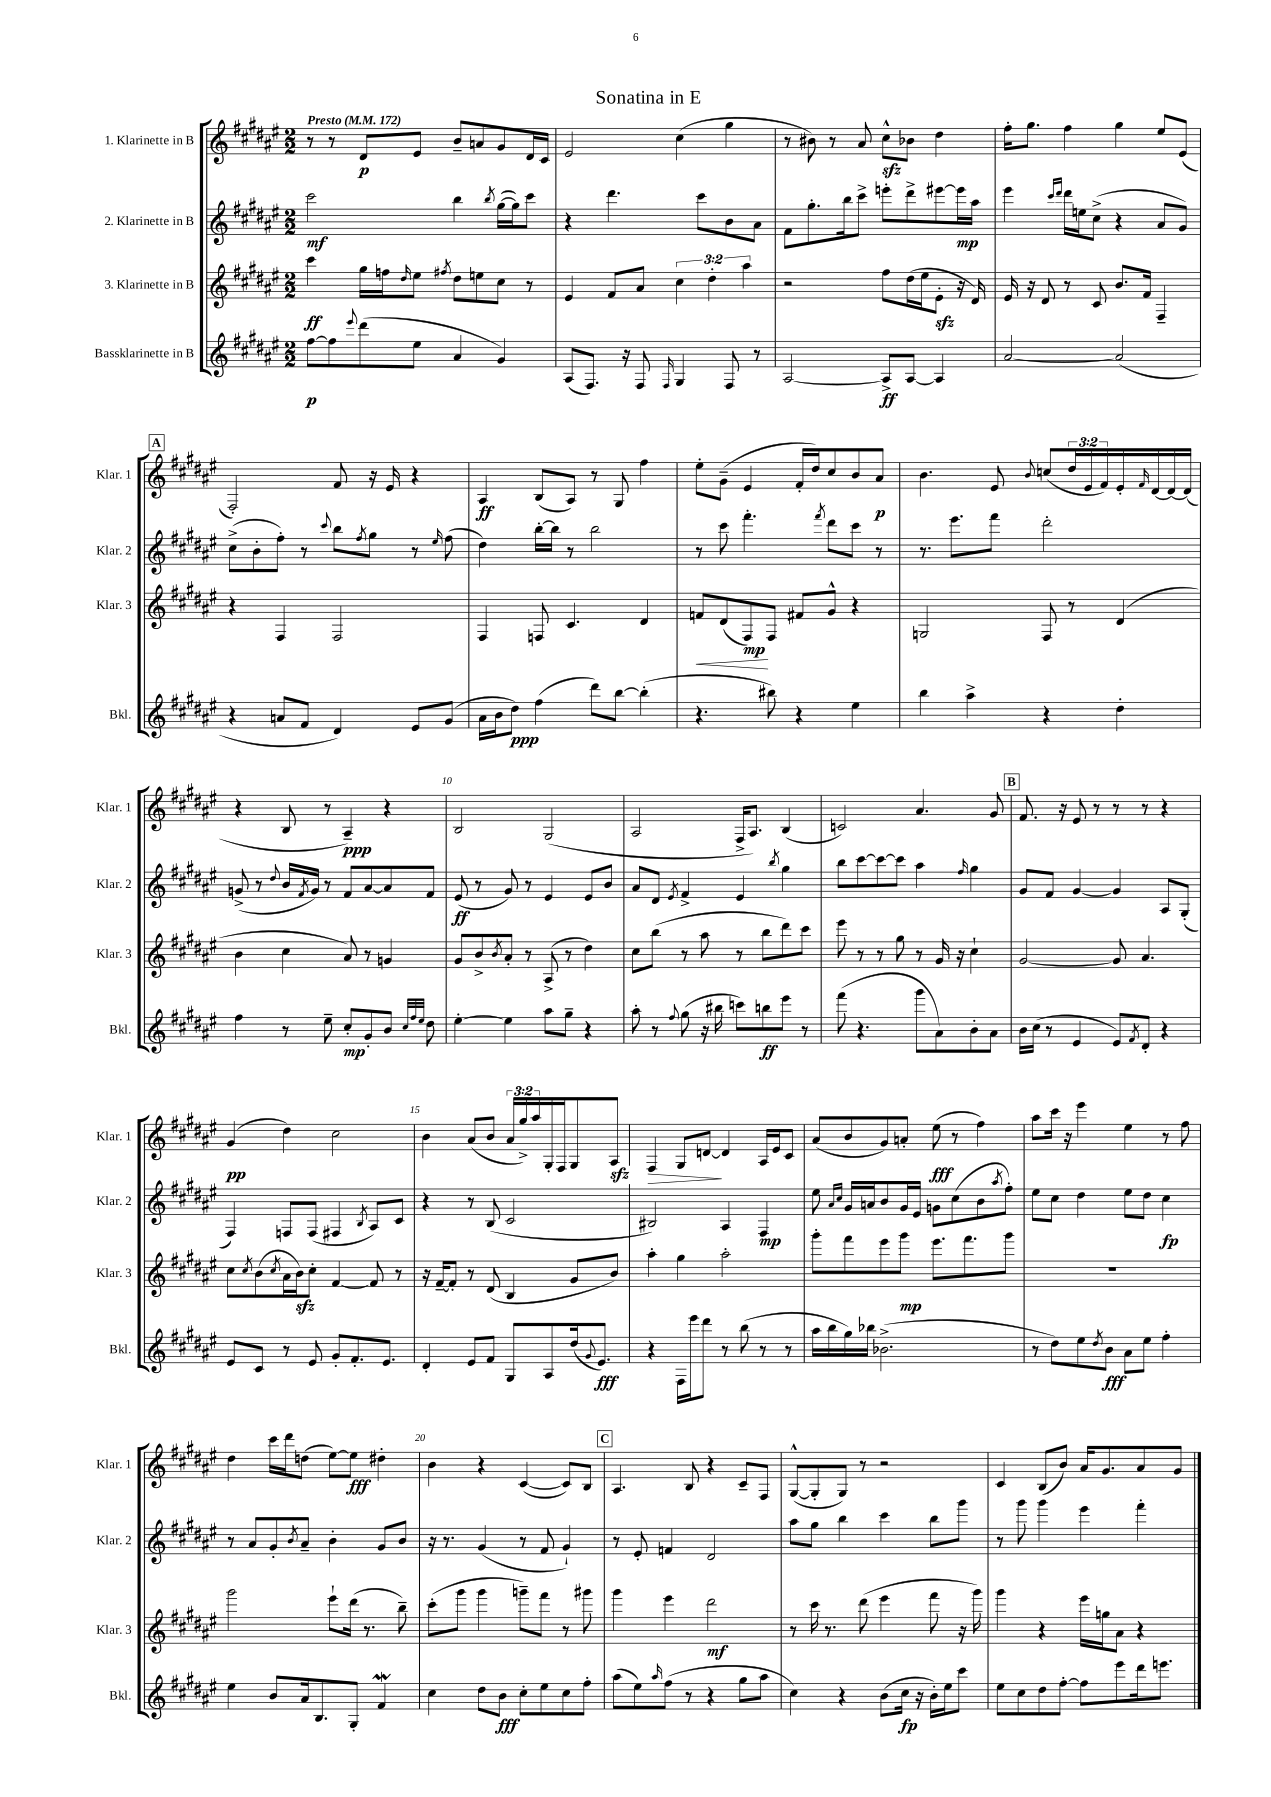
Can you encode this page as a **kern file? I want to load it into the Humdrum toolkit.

**kern	**kern	**kern	**kern
*staff4	*staff3	*staff2	*staff1
*clefG2	*clefG2	*clefG2	*clefG2
*k[f#c#g#d#a#e#]	*k[f#c#g#d#a#e#]	*k[f#c#g#d#a#e#]	*k[f#c#g#d#a#e#]
*M2/2	*M2/2	*M2/2	*M2/2
*MM172	*MM172	*MM172	*MM172
[8ff#	4ccc#	2ccc#	8r
8ff#]	.	.	8r
8qqeee#	.	.	.
(8ddd#	16gg#	.	8d#
.	16ff	.	.
.	16qqdd#	.	.
8ee#	8ee#	.	8e#
.	8qff#	.	.
4a#	8dd#	4bb	8b~
.	8ee	.	8a
.	.	8qbb	.
4g#)	8cc#	([16gg#	8g#
.	.	16gg#])	.
.	8r	8ccc#	16d#
.	.	.	16c#
=	=	=	=
(8A#	4e#	4r	2e#
8.F#)	.	.	.
.	8f#	4.ddd#	.
16r	.	.	.
8F#	8a#	.	.
16qqF#	.	.	.
4G#	6cc#	.	(4cc#
.	.	8ccc#	.
.	6dd#'	.	.
8F#	.	8b	4gg#
.	6aa#	.	.
8r	.	8a#	.
=	=	=	=
[2A#	2r	8f#	8r
.	.	8.gg#'	8b#)
.	.	.	8r
.	.	16bb	.
.	.	8ccc#^	8a#
8A#^]	8ff#	8eee'	8cc#^^
[8A#	(16dd#	8ddd#^	8b-
.	16ee#	.	.
4A#]	8e#'	[8eee#	4dd#
.	16r	16eee#]	.
.	16d#)	16aa#	.
=	=	=	=
[2a#	16e#	4eee#	16ff#'
.	16r	.	8.gg#
.	8d#	.	.
.	.	16qqccc#	.
.	.	16qqddd#	.
.	8r	16ddd#	4ff#
.	.	16ee	.
.	8c#	(8cc#^	.
(2a#]	8.b	4r	4gg#
.	16f#	.	.
.	4F#~	8a#	8ee#
.	.	8g#)	(8e#
=	=	=	=
4r	4r	(8cc#^	2F#')
.	.	8b'	.
8a	4F#	8ff#')	.
8f#	.	8r	.
.	.	8qqccc#	.
4d#)	2F#	8bb	8f#
.	.	8qff#	.
.	.	8gg#	16r
.	.	.	16e#
8e#	.	8r	4r
.	.	16qqee#	.
(8g#	.	(8ff#	.
=	=	=	=
16a#	4F#	4dd#)	4A#
16b	.	.	.
8dd#)	.	.	.
(4ff#	8F	[16bb'	(8B
.	.	16bb]	.
.	4.c#	8r	8A#)
8ddd#)	.	2bb	8r
[8bb	.	.	8G#
(4bb']	4d#	.	4ff#
=	=	=	=
4.r	8f	8r	8ee#'
.	(8d#	8ccc#	(8g#~
.	8F#)	4.fff#'	4e#
8bb#)	8F#	.	.
4r	8f#	.	16f#'
.	.	.	16dd#)
.	.	8qfff#	.
.	8g#^^	8ddd#	8cc#
4ee#	4r	8ccc#	8b
.	.	8r	8a#
=	=	=	=
4bb	2G	8.r	4.b
.	.	8.eee#	.
4aa#^	.	.	.
.	.	8fff#	8e#
.	.	.	8qqb
4r	8F#	2ddd#'	(8cc
.	8r	.	24dd#
.	.	.	24e#
.	.	.	24f#)
4dd#'	(4d#	.	16e#'
.	.	.	16qqf#
.	.	.	[16d#
.	.	.	16d#_
.	.	.	(16d#]
=	=	=	=
4ff#	4b	(8g^	4r
.	.	8r	.
.	.	8qqdd#	.
8r	4cc#	16b	8B
.	.	8qf#	.
.	.	16g)	.
8ee#~	.	8r	8r
8cc#'	8a#)	8f#	4A#~)
8g#'	8r	[8a#	.
8b	4g	8a#]	4r
32qqcc#	.	.	.
32qqff#	.	.	.
32qqee#	.	.	.
8dd#	.	8f#	.
=	=	=	=
[4ee#'	8g#	(8e#	2B
.	8b^	8r	.
.	8qb	.	.
4ee#]	8a#'	8g#)	.
.	8r	8r	.
8aa#	(8A#^	4e#	(2G#
8gg#~	8r	.	.
4r	4dd#)	8e#	.
.	.	8b	.
=	=	=	=
8aa#'	8cc#	8a#	2A#
8r	(8bb	8d#	.
8qqff#	.	8qe#	.
(8gg#	8r	4f#^	.
16r	8aa#	.	.
16bb#	.	.	.
8ccc)	8r	4e#	16F#^
.	.	.	8.A#)
8bb	8bb	.	.
.	.	8qbb	.
8eee#	8ddd#)	4gg#	(4B
8r	8ccc#	.	.
=	=	=	=
(8fff#	8eee#	8bb	2c)
4.r	8r	[8ccc#	.
.	8r	8ccc#_	.
.	8gg#	8ccc#]	.
8ggg#	8r	4aa#	4.a#
8a#)	16g#	.	.
.	16r	.	.
.	.	16qqff#	.
8b'	4cc#`	4gg#	.
8a#	.	.	8g#
=	=	=	=
16b	[2g#	8g#	8.f#
(16cc#	.	.	.
8r	.	8f#	.
.	.	.	16r
4e#	.	[4g#	8e#
.	.	.	8r
8e#)	8g#]	4g#]	8r
8qf#	.	.	.
8d#'	4.a#	.	8r
4r	.	8A#	4r
.	.	(8G#'	.
=	=	=	=
8e#	8cc#	4F#)	(4g#
.	8qcc#	.	.
8c#	(8b	.	.
.	8qcc#	.	.
8r	16a#	8F	4dd#)
.	16b)	.	.
8e#	8cc#'	(8F	.
8g#'	[4f#	4F#	2cc#
8.f#'	.	.	.
.	.	8qB	.
.	8f#]	8A#)	.
8.e#	.	.	.
.	8r	8c#	.
=	=	=	=
4d#'	16r	4r	4b
.	[16f#~	.	.
.	8f#']	.	.
8e#	8r	8r	(8a#
8f#	(8d#	(8B	8b
8G#	4B	2c#	24a#
.	.	.	24gg#^)
.	.	.	24aa#
8A#	.	.	16G#'
.	.	.	16F#
(16dd#	8g#	.	8G#
8qqg#	.	.	.
8.e#)	.	.	.
.	8b)	.	8A#
=	=	=	=
4r	4aa#'	2B#)	4F#
16F#	4gg#	.	8G#
16eee#	.	.	.
8ddd#	.	.	[8d
8r	2aa#'	4A#	4d]
(8bb	.	.	.
8r	.	4F#	16A#
.	.	.	16e#
8r	.	.	8c#
=	=	=	=
16aa#	8ggg#'	8ee#	(8a#
16bb	.	.	.
.	.	16qqa#	.
.	.	16qqcc#	.
16gg#)	8fff#	16g#	8b
16bb-	.	16a	.
(2.b-^	8eee#	8b	8g#)
.	8ggg#	16g#	8a'
.	.	16e#	.
.	8.eee#	8g	(8ee#
.	.	(8cc#	8r
.	8.fff#	.	.
.	.	8b	4ff#)
.	.	8qaa#	.
.	8ggg#	8ff#')	.
=	=	=	=
8r	1r	8ee#	8aa#
8dd#)	.	8cc#	16ccc#
.	.	.	16r
8ee#	.	4dd#	4eee#
8qdd#	.	.	.
8b	.	.	.
8a#	.	8ee#	4ee#
8ee#	.	8dd#	.
4ff#'	.	4cc#	8r
.	.	.	8ff#
=	=	=	=
4ee#	2ggg#	8r	4dd#
.	.	8a#	.
8b	.	8g#'	16ccc#
.	.	.	16ddd#
.	.	8qb	.
16a#	.	8a#~	(8dd
8.B	.	.	.
.	8eee#`	4b'	[8ee#)
8G#'	(16ddd#	.	8ee#]
.	8.r	.	.
4f#	.	8g#	4dd#'
.	8bb~)	8b	.
=	=	=	=
4cc#	(8ccc#'	16r	4b
.	.	8.r	.
.	8ggg#	.	.
8dd#	4ggg#	(4g#	4r
8b	.	.	.
8cc#'	8ggg~)	8r	([4c#
8ee#	8fff#	8f#	.
8cc#	8r	4g#`)	8c#])
8ff#'	8ggg#	.	8B
=	=	=	=
(8aa#	4ggg#	8r	4.A#
8ee#)	.	8e#'	.
16qqaa#	.	.	.
(8ff#	4eee#	4f	.
8r	.	.	8B
4r	2ddd#	2d#	4r
8gg#	.	.	8c#~
8aa#	.	.	8F#
=	=	=	=
4cc#)	8r	8aa#	([8G#^^
.	16ccc#	8gg#	8G#']
.	8.r	.	.
4r	.	4bb	8G#)
.	(8ddd#	.	8r
(8b	4eee#	4ccc#	2r
16cc#	.	.	.
16r	.	.	.
16b')	8fff#	8bb	.
16ee#	.	.	.
8ccc#	16r	8ggg#	.
.	16ggg#)	.	.
=	=	=	=
8ee#	4ggg#	8r	4c#
8cc#	.	8ggg#	.
8dd#	4r	4ggg#	(8B
[8ff#'	.	.	8b)
8ff#]	16eee#	4eee#	16a#
.	16gg	.	8.g#
8eee#	8a#	.	.
16ddd#	4r	4fff#'	8a#
8.eee	.	.	.
.	.	.	8g#
==	==	==	==
*-	*-	*-	*-
